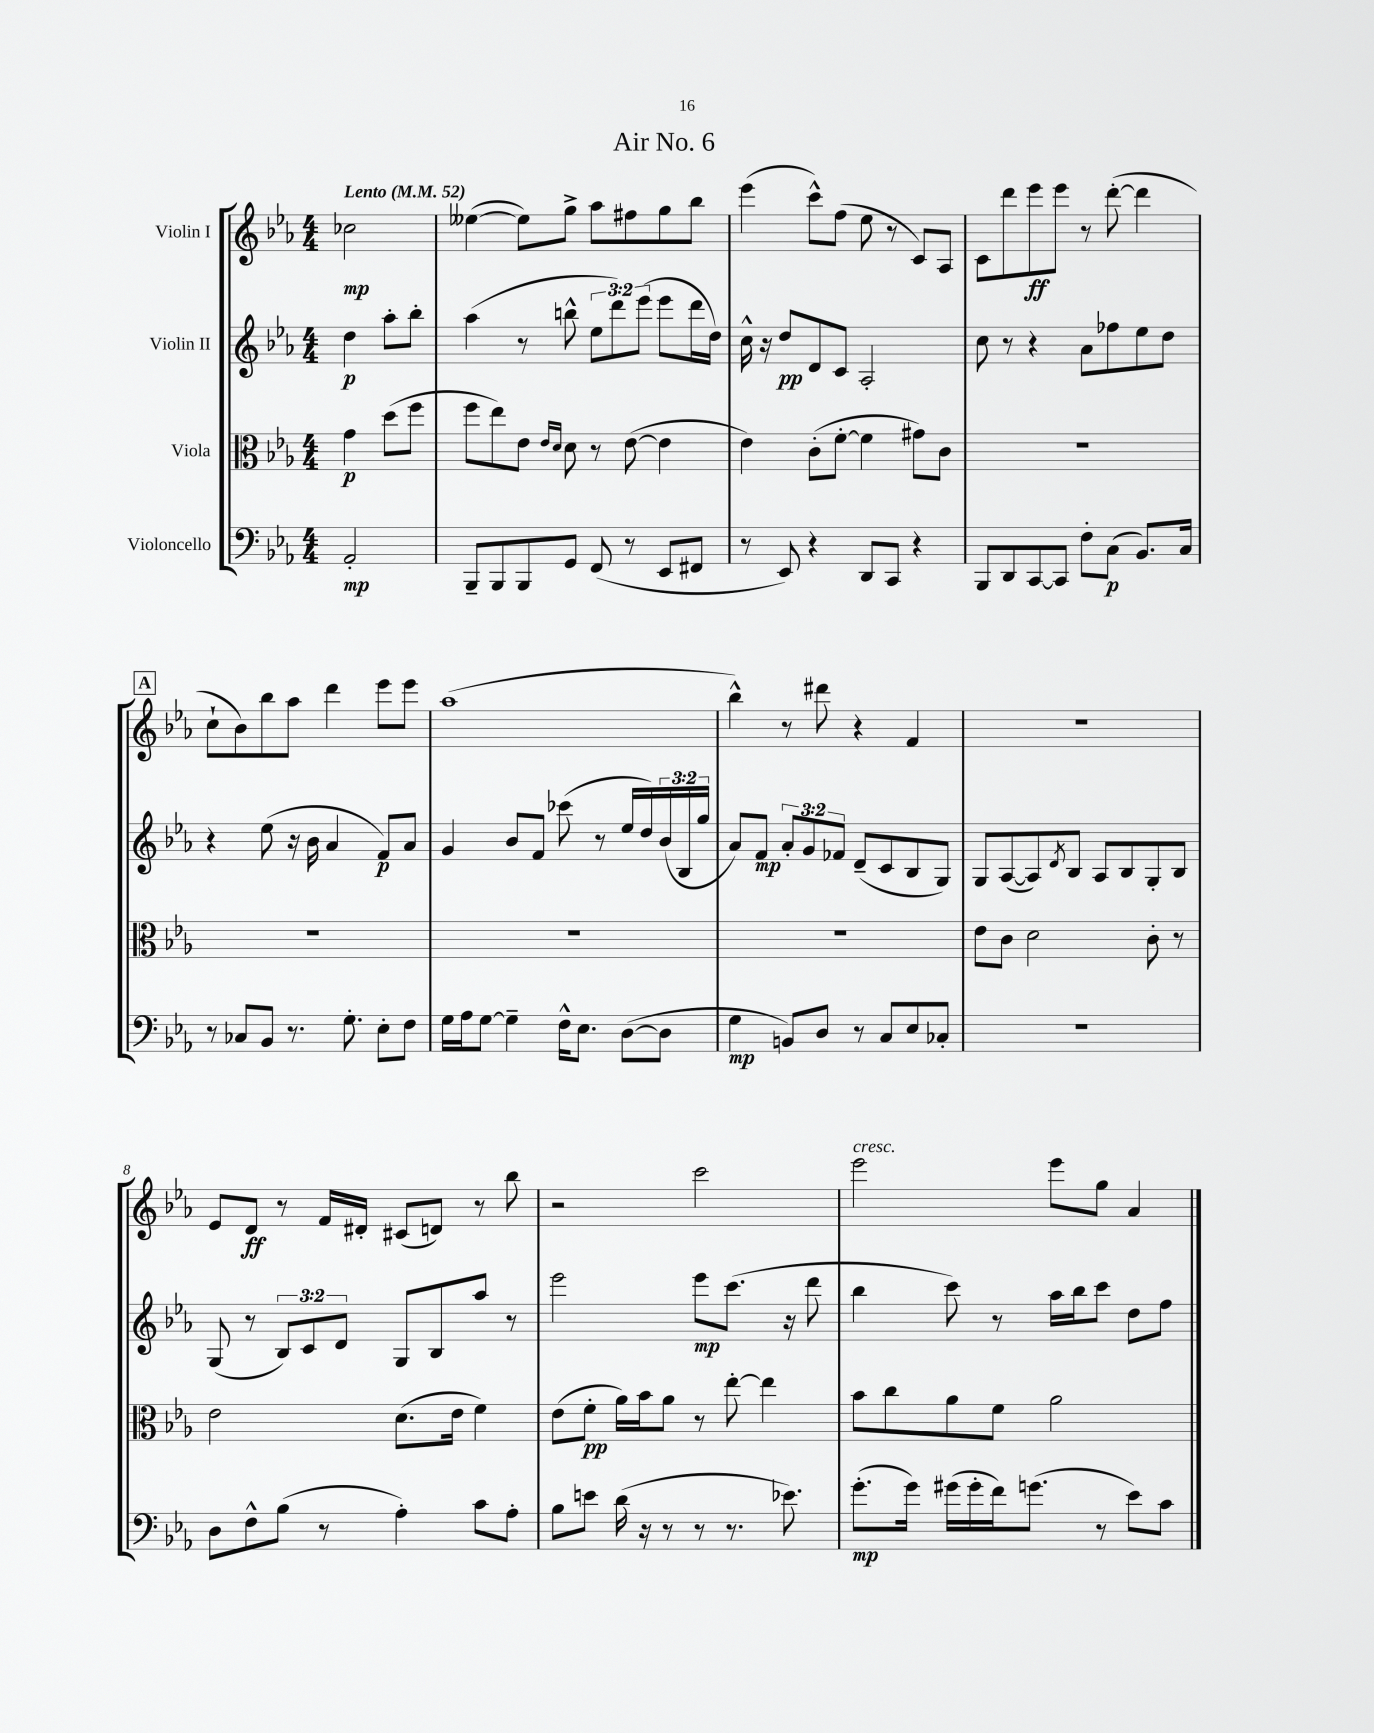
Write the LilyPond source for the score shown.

\header { title = "Air No. 6" }
<<
\new StaffGroup <<
\new Staff = "s0" \with { instrumentName = "Violin I" } {
    \clef treble \key ees \major \numericTimeSignature \time 4/4 \partial 2 \tempo "Lento" 4 = 52
    ces''2\mp |
    eeses''4~( eeses''8) g''8-> aes''8 fis''8 g''8 bes''8 |
    ees'''4( c'''8-^) f''8( ees''8 r8 c'8) aes8 |
    c'8 d'''8 ees'''8\ff ees'''8 r8 d'''8~-.( d'''4 |
    \mark \markup { \box "A" } c''8-! bes'8) bes''8 aes''8 d'''4 ees'''8 ees'''8 |
    aes''1( |
    bes''4-^) r8 dis'''8 r4 f'4 |
    R1 |
    ees'8 d'8\ff r8 f'16 dis'16-. cis'8( d'8) r8 bes''8 |
    r2 c'''2 |
    ees'''2^\markup { \italic "cresc." } ees'''8 g''8 aes'4 \bar "|." |
}
\new Staff = "s1" \with { instrumentName = "Violin II" } {
    \clef treble \key ees \major \numericTimeSignature \time 4/4 \override Staff.TupletNumber.text = #tuplet-number::calc-fraction-text \partial 2
    d''4\p aes''8-. bes''8-. |
    aes''4( r8 b''8-^ \tuplet 3/2 { ees''8 d'''8) ees'''8( } ees'''8 d'''16 d''16) |
    c''16-^ r16 d''8\pp d'8 c'8 aes2-. |
    c''8 r8 r4 aes'8 fes''8 ees''8 d''8 |
    \mark \markup { \box "A" } r4 ees''8( r16 bes'16 aes'4 f'8\p) aes'8 |
    g'4 bes'8 f'8 ces'''8( r8 ees''16 d''16) \tuplet 3/2 { bes'16( bes16 g''16 } |
    aes'8) f'8\mp \tuplet 3/2 { aes'8-. g'8 fes'8 } d'8--( c'8 bes8 g8) |
    g8 aes8~( aes8) \acciaccatura { d'8 } bes8 aes8 bes8 g8-. bes8 |
    g8( r8 \tuplet 3/2 { bes8) c'8 d'8 } g8 bes8 aes''8 r8 |
    ees'''2 ees'''8\mp c'''8.( r16 d'''8 |
    bes''4 c'''8) r8 aes''16 bes''16 c'''8 d''8 f''8 \bar "|." |
}
\new Staff = "s2" \with { instrumentName = "Viola" } {
    \clef alto \key ees \major \numericTimeSignature \time 4/4 \partial 2
    g'4\p d''8( f''8 |
    f''8 ees''8) ees'8 \grace { ees'16 d'16 } d'8 r8 ees'8~( ees'4 |
    ees'4) c'8-.( f'8~-. f'4 gis'8) c'8 |
    R1 |
    \mark \markup { \box "A" } R1 |
    R1 |
    R1 |
    ees'8 c'8 d'2 c'8-. r8 |
    ees'2 d'8.( ees'16 f'4) |
    ees'8( f'8-.\pp aes'16) bes'16 aes'8 r8 ees''8~-. ees''4 |
    bes'8 c''8 aes'8 f'8 aes'2 \bar "|." |
}
\new Staff = "s3" \with { instrumentName = "Violoncello" } {
    \clef bass \key ees \major \numericTimeSignature \time 4/4 \partial 2
    aes,2-.\mp |
    bes,,8-- bes,,8 bes,,8 g,8 f,8( r8 ees,8 fis,8 |
    r8 ees,8) r4 d,8 c,8 r4 |
    bes,,8 d,8 c,8~ c,8 f8-. c8\p( bes,8.) c16 |
    \mark \markup { \box "A" } r8 ces8 bes,8 r8. g8.-. ees8-. f8 |
    g16 aes16 g8~ g4-- f16-^ ees8. d8~( d8 |
    g4\mp b,8) d8 r8 c8 ees8 ces8-. |
    R1 |
    d8 f8-^ bes8( r8 aes4-.) c'8 aes8-. |
    bes8 e'8 d'16( r16 r8 r8 r8. ees'8.) |
    g'8.-.\mp( g'16) gis'16( gis'16-. f'16) g'8.( r8 ees'8) c'8 \bar "|." |
}
>>
>>
